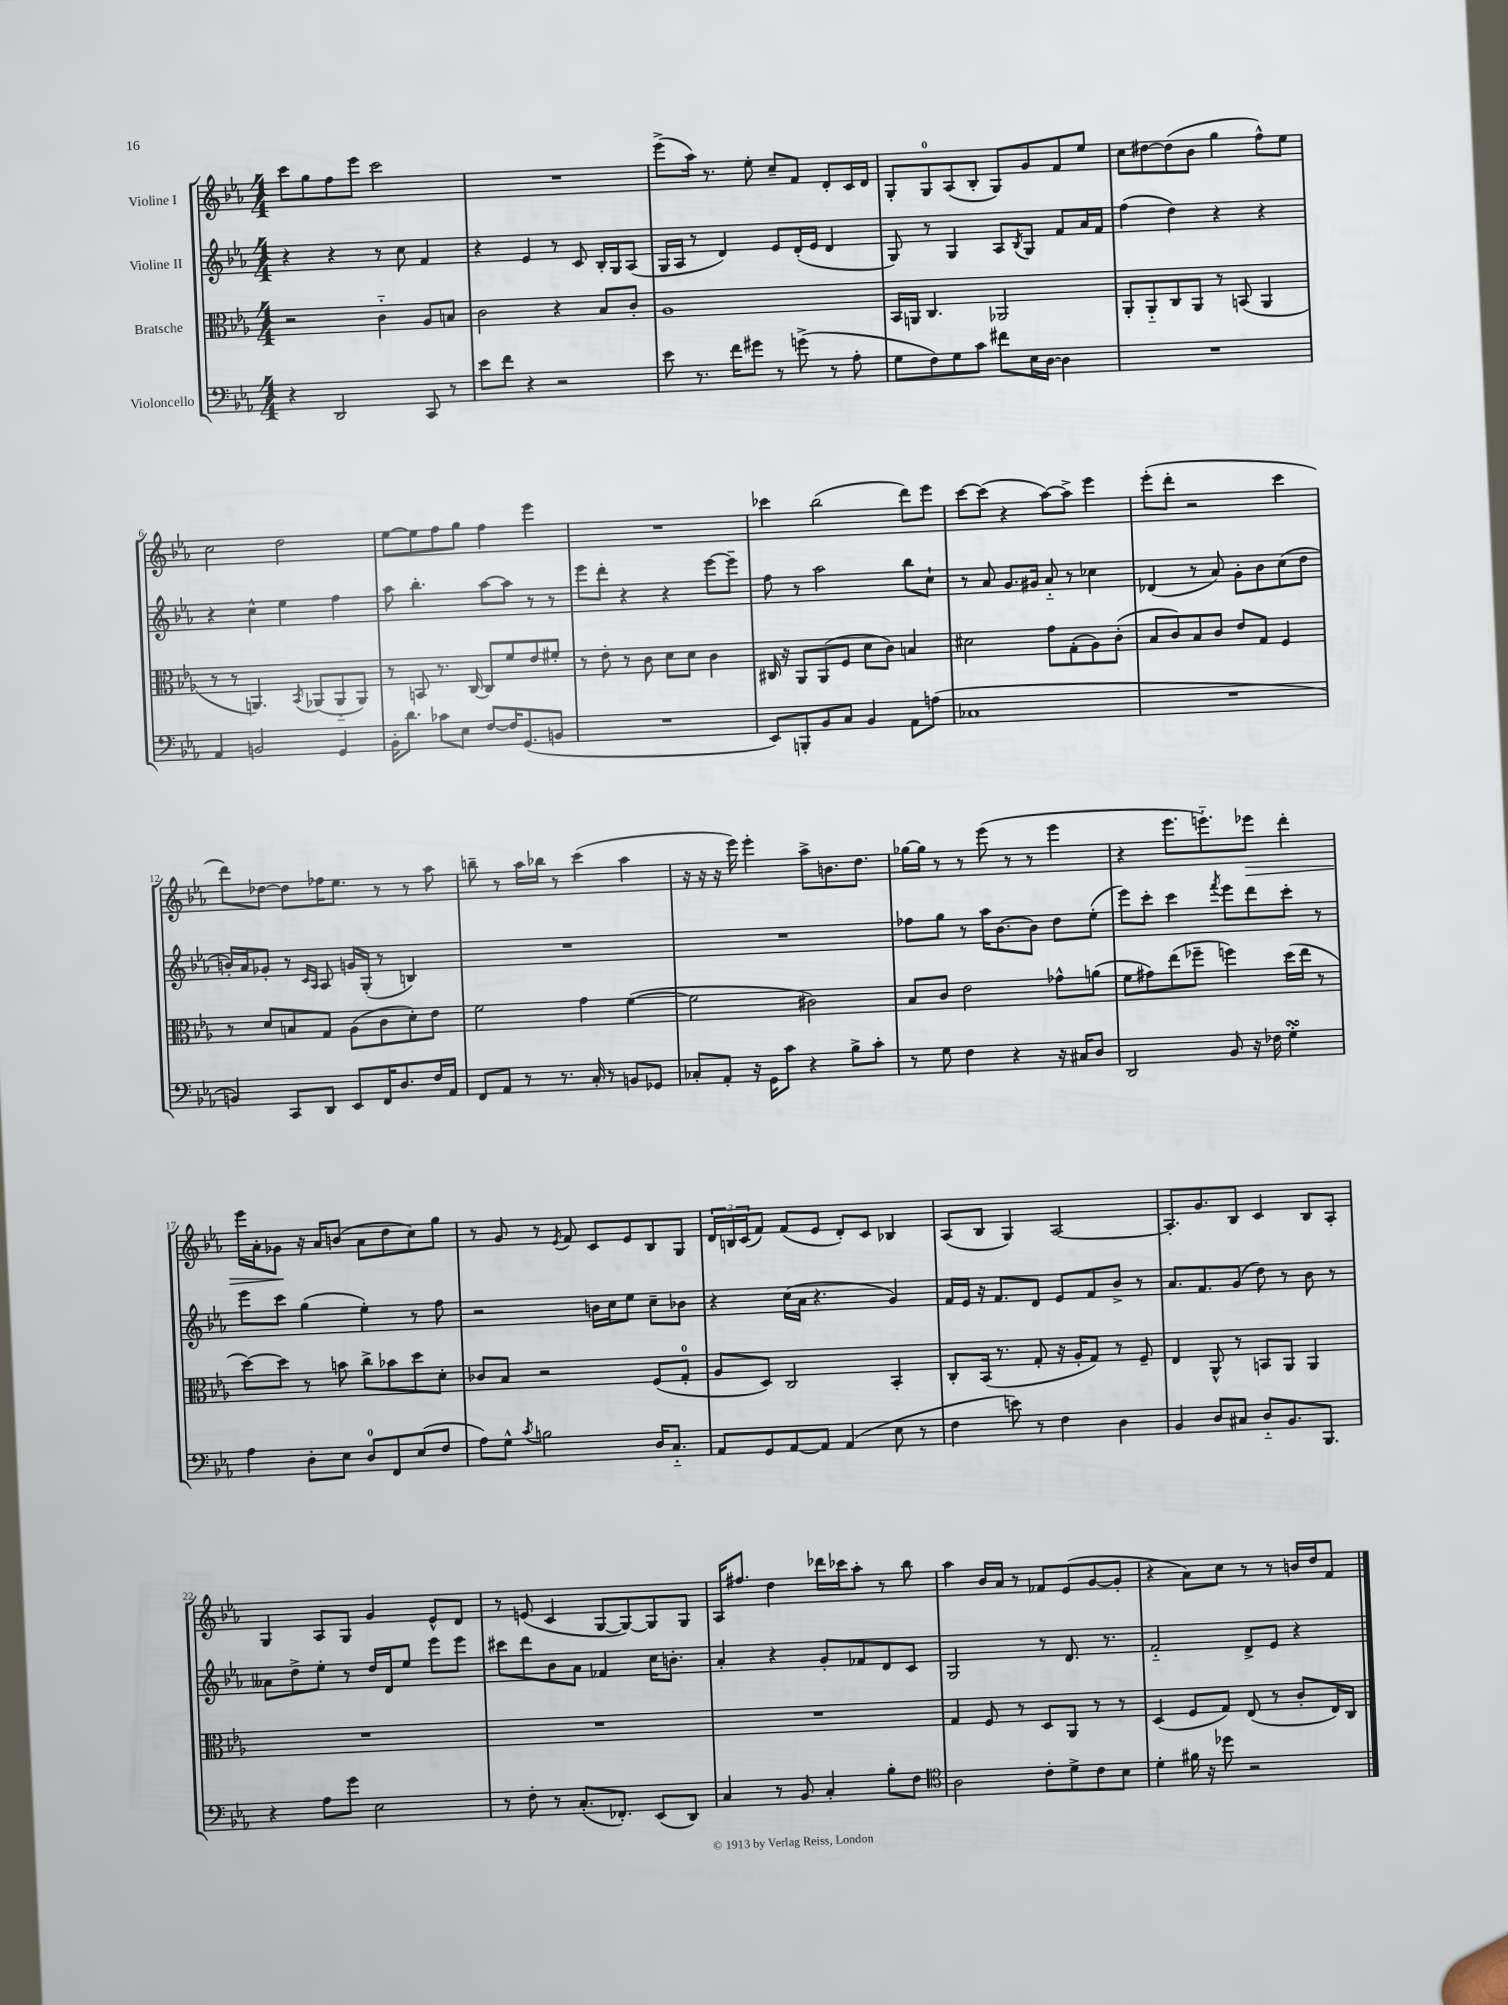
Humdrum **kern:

**kern	**kern	**kern	**kern	**dynam
*part4	*part3	*part2	*part1	*part1
*staff4	*staff3	*staff2	*staff1	*staff1
*I"Violoncello	*I"Bratsche	*I"Violine II	*I"Violine I	*
*clefF4	*clefC3	*clefG2	*clefG2	*
*k[b-e-a-]	*k[b-e-a-]	*k[b-e-a-]	*k[b-e-a-]	*
*M4/4	*M4/4	*M4/4	*M4/4	*
=1	=1	=1	=1	=1
4r	2r	4r	8ccc\L	.
.	.	.	8gg\	.
2DD/	.	4r	8ff\	.
.	.	.	8eee-\J	.
.	4c\	8r	2ccc\	.
.	.	8cc\	.	.
8CC/	8A-/L	4f/	.	.
8r	8Bn/J	.	.	.
=2	=2	=2	=2	=2
8e-\L	2c\	4r	1r	.
8f\J	.	.	.	.
4r	.	4e-/	.	.
2r	4r	8r	.	.
.	.	8c/	.	.
.	8B-/L	16B-'/LL	.	.
.	.	16G/J	.	.
.	8c'/J	(8A-/J	.	.
=3	=3	=3	=3	=3
8e-\	1A-	16G/LL	(8eee-^\L	.
.	.	16A-/JJ	.	.
8.r	.	8r	16aa-\Jk)	.
.	.	.	8.r	.
.	.	4d/)	.	.
16f\KL	.	.	.	.
8g#X\J	.	.	8ee-'\	.
8r	.	8e-/L	8cc~/L	.
(8gn^\	.	(16d'/L	8f/J	.
.	.	16e-/JJ	.	.
8r	.	4d/	8d'/L	.
8A-'\	.	.	16c/L	.
.	.	.	16d/JJ	.
=4	=4	=4	=4	=4
8G\L	16BB-/LL	8G/)	8G'/L	.
.	16AAn/JJ	.	.	.
8F\)	4.C/	8r	8G/	.
8G\	.	4G/	(8A-/	.
8c\J	.	.	8B-'/J	.
8f#X\L	2AA-X/	8A-/L	8G/L)	.
.	.	8qB-/	.	.
16E-\L	.	8G/J	8g/	.
[16D\JJ	.	.	.	.
4D\]	.	8f/L	8f/	.
.	.	16a-/L	8ee-/J	.
.	.	16f/JJ	.	.
=5	=5	=5	=5	=5
1r	8AA-'/L	(4ff\	8cc\L	.
.	8AA-/	.	[8dd#X\	.
.	8C/	4dd\)	(8dd#\]	.
.	8AA-/J	.	8b-\J	.
.	8r	4r	4gg\	.
.	(8BBn/	.	.	.
.	4AA-/	4r	8ff^^\L)	.
.	.	.	8ee-\J	.
!!LO:LB:g=z
=6	=6	=6	=6	=6
4AA-/	8r	4r	2cc\	.
.	8r	.	.	.
2BBn/	4.AAn/)	4cc^^\	.	.
.	.	4ee-\	2dd\	.
.	8qBB-/	.	.	.
.	(8AA-X/L	.	.	.
4GG/	8AA-/	4ff\	.	.
.	8AA-/J)	.	.	.
=7	=7	=7	=7	=7
16BB-'\KL	8r	8aa-\	[8ee-\L	.
8.d\J	.	.	.	.
.	8BBn/	4.bb-'\	8ee-\]	.
8c-X\L	8.r	.	8ff\	.
8E-\J	.	.	8gg\J	.
.	[16C/	.	.	.
[8F/L	8C/L]	[8aa-\L	4ff\	.
16F/K]	8f/	8aa-\J]	.	.
(8.GG/	.	.	.	.
.	8e-/	8r	4eee-\	.
8BBn/J	8f#X'/J	8r	.	.
=8	=8	=8	=8	=8
1r	8r	8eee-\L	1r	.
.	8e-'\	8ddd'\J	.	.
.	8r	4r	.	.
.	8c\	.	.	.
.	8d\L	4r	.	.
.	8d\J	.	.	.
.	4c\	[8eee-\L	.	.
.	.	8eee-~\J]	.	.
=9	=9	=9	=9	=9
8EE-/L)	16C#X/	8ff\	4ccc-X\	.
.	16r	.	.	.
8BBBn'/	8AA-/L	8r	.	.
8BB-/	(8AA-/	2aa-\	(2bb-\	.
8C/J	8F/J	.	.	.
4BB-/	8d\L	.	.	.
.	8c\J)	.	.	.
8AA-\L	4Bn/	8bb-\L	8ddd\L)	.
(8An\J	.	8cc`\J	8eee-\J	.
=10	=10	=10	=10	=10
1C-X	2d#X\	8r	[8ccc\L	.
.	.	8a-/	(8ccc\J]	.
.	.	8.g/L	4r	.
.	.	16g#X/Jk	.	.
.	8g\L	8a-/	[8aa-\L)	.
.	(8G'\	8r	8aa-^\J]	.
.	8A-\)	4cc-X\	4eee-\	.
.	(8c'\J	.	.	.
=11	=11	=11	=11	=11
1r	8B-/L	(4d-X/	(8eee-'\L	.
.	8c/)	.	8ddd'\J	.
.	8B-/	8r	2r	.
.	8c/J	8a-/)	.	.
.	8e-/L	8g'\L	.	.
.	8G/J	8b-\	.	.
.	4F/	(8cc\	4ccc\	.
.	.	8dd\J	.	.
!!LO:LB:g=z
=12	=12	=12	=12	=12
4BBn/)	8r	16bn'/LL)	8ddd\L)	.
.	.	16a-/J	.	.
.	8d/L	8g-X'/J	[8dd-X\J	.
8CC/L	8Bn/	8r	8dd-\L]	.
.	.	16qqc/LL	.	.
.	.	16qqA-/JJ	.	.
8DD/J	8G/J	8A-/	16ff-X\K	.
.	.	.	8.ee-\J	.
8EE-/L	(8A-\L	16gn/LL	.	.
.	.	(16G'/JJ	.	.
16FF/K	8c\	8r	8r	.
8.D/	.	.	.	.
.	8d'\)	4Bn/)	8r	.
16F/L	8e-\J	.	8aa-\	.
16AA-/JJ	.	.	.	.
=13	=13	=13	=13	=13
8FF/L	2f\	1r	8bbn~\	.
8AA-/J	.	.	8r	.
8r	.	.	16aa-\LL	.
.	.	.	16bb-X\JJ	.
8.r	.	.	8r	.
.	4g\	.	(4ccc\	.
16C'/	.	.	.	.
8r	.	.	.	.
8BBn/L	([4f\	.	4aa-\	.
8GG-X/J	.	.	.	.
=14	=14	=14	=14	=14
8C-X'/L	2f\]	1r	16r	.
.	.	.	16r	.
8AA-'/J	.	.	16r	.
.	.	.	16eee-\)	.
16r	.	.	4eee-'\	.
16GG\KL	.	.	.	.
8c\J	.	.	.	.
4r	2c#X\)	.	8aa-^\L	.
.	.	.	8.bn\	.
8B-^\L	.	.	.	.
.	.	.	8.dd\J	.
8c'\J	.	.	.	.
=15	=15	=15	=15	=15
8r	8B-/L	8ff-X\L	[16gg-X\LL	.
.	.	.	16gg-\JJ]	.
8G\	8c/J	8gg\J	8r	.
4F\	2e-\	8r	8r	.
.	.	16aa-\KL	(8eee-\	.
.	.	[8.b-\	.	.
4r	.	.	8r	.
.	.	8b-\J]	8r	.
16r	8g-X^^\L	8dd\L	4eee-\	.
16C#X/KL	.	.	.	.
8D/J	(8an\J	(8ee-'\J	.	.
=16	=16	=16	=16	=16
2DD/	8f\L	8eee-\L)	4r	.
.	8g#X\)	8ccc'\J	.	.
.	(8ee-\	4ccc\	8.eee-\L	.
.	8ff-X~\J	.	.	.
.	.	.	8.eeen\)	.
.	.	8qfff/	.	.
8BB-/	4ffn\)	8eee-\L	.	.
!	!	!	!	!LO:HP:b
16r	.	8ddd\	8eee-X\J	>
16F-X\	.	.	.	.
4GsSsS'\	(16dd\LL	8ccc'\J	4ddd'\	.
.	16ee-\JJ	.	.	.
.	8r	8r	.	.
!!LO:LB:g=z
=17	=17	=17	=17	=17
4A-\	[8dd\L)	8eee-\L	16eee-\LL	.
.	.	.	16a-'\J	.
.	8dd\J]	8ccc\J	8g-X\J	.
8D'\L	8r	(4gg\	16r	]
.	.	.	16a-/KL	.
8E-\J	8bn\	.	(8bn/J	.
8D/L	8cc^\L	4ee-'\)	8a-\L	.
8FF/	8b-X\	.	8dd\	.
(8E-/	8dd\	8r	8cc\)	.
8F/J	8d'\J	8ff\	8gg\J	.
=18	=18	=18	=18	=18
8A-\L)	8c-X/L	2r	8r	.
8G^^\J	8B-/J	.	8g/	.
8qc/	.	.	.	.
2Bn\	2r	.	8r	.
.	.	.	8qe-/	.
.	.	.	8f/	.
.	.	16bn\LL	8c/L	.
.	.	16cc\J	.	.
.	.	8ee-\J	8e-/	.
16D/KL	(8F/L	8cc~\L	8B-/	.
8.C/J	.	.	.	.
.	8G'/J	8b-X\J	8G/J	.
=19	=19	=19	=19	=19
8AA-/L	8A-/L	4r	24d/LL	.
.	.	.	24Bn/	.
.	.	.	(24c/J	.
8GG/	8D/J)	.	8f/J)	.
[8AA-/	2C/	(16cc\LL	(8f/L	.
.	.	16a-\JJ	.	.
8AA-/J]	.	4.r	8e-/J	.
(4AA-/	.	.	8d'/L)	.
.	.	.	8c/J	.
8E-\	4BB-'/	4g/)	4B-X/	.
8r	.	.	.	.
=20	=20	=20	=20	=20
4F\	8C'/L	16f/LL	(8A-/L	.
.	.	16e-/JJ	.	.
.	(16BB-/Jk	16r	8B-/J	.
.	8.r	8.f/L	.	.
8en\)	.	.	4G/)	.
8r	8G'/	8d/J	.	.
4F\	16r	8e-/L	[2A-/	.
.	16A-'/KL	.	.	.
.	8G/J)	8f/	.	.
4D\	8r	8b-^/J	.	.
.	8F~/	8r	.	.
=21	=21	=21	=21	=21
4BB-/	4E-/	8.a-/L	8.A-'/L]	.
.	.	8.f/	8.g/	.
8D/L	8AA-^^/	.	.	.
8C#X/J	8r	(8g/J	8B-/J	.
8D/L	8BBn/L	8dd\)	4c/	.
8.BB-/	8AA-/J	8r	.	.
.	4AA-/	8b-\	8B-/L	.
8.BBB-/J	.	.	.	.
.	.	8r	8A-'/J	.
!!LO:LB:g=z
=22	=22	=22	=22	=22
4r	1r	8a--X\L	4G/	.
.	.	8dd^\	.	.
8A-\L	.	8ee-'\J	8A-/L	.
8g\J	.	8r	8G/J	.
2E-\	.	16dd/LL	4g/	.
.	.	16d/J	.	.
.	.	8ee-/J	.	.
.	.	8eee-\L	8e-^^/L	.
.	.	8eee-\J	8d/J	.
=23	=23	=23	=23	=23
8r	1r	8ccc#X\L	8r	.
8F'\	.	8ddd\	(8en/	.
8r	.	8b-\	4c/	.
(8.C'/L	.	8a-\J	.	.
.	.	4f-X/	[8G/L	.
8.FF-X'/J)	.	.	.	.
.	.	.	8G/_)	.
(8EE-/L	.	16cc\KL	8G/]	.
.	.	8.bn'\J	.	.
8DD/J)	.	.	8G/J	.
=24	=24	=24	=24	=24
4C/	1r	4a-'/	16A-/KL	.
.	.	.	8.ff#X/J	.
8r	.	4r	4dd\	.
8BB-/	.	.	.	.
4C'/	.	8g'/L	16ddd-X\LL	.
.	.	.	16ccc-X\J	.
.	.	8f-X/	8aa-'\J	.
8B-'\L	.	8d/	8r	.
8F\J	.	8c/J	8bb-\	.
=25	=25	=25	=25	=25
*clefC4	*	*	*	*
2A-\	4G/	2G/	4aa-\	.
.	8F/	.	16b-/LL	.
.	.	.	16a-/JJ	.
.	8r	.	8r	.
8c'\L	8D/L	8r	8f-X/L	.
8d^\	8AA-/J	8.d/	(8e-/	.
8c\	8r	.	[8g/	.
.	.	8.r	.	.
8B-\J	8r	.	8g'/J]	.
=26	=26	=26	=26	=26
4d'\	(4D/	2f/	4r	.
16f#X\	8F/L	.	8a-\L)	.
16r	.	.	.	.
8dd-X\	8G/J)	.	8cc\J	.
2r	(8E-/	8d^/L	8r	.
.	8r	8e-/J	8r	.
.	8c'/L	4r	16bn/LL	.
.	.	.	16dd/J	.
.	16E-/L)	.	8f/J	.
.	16C/JJ	.	.	.
==	==	==	==	==
*-	*-	*-	*-	*-
